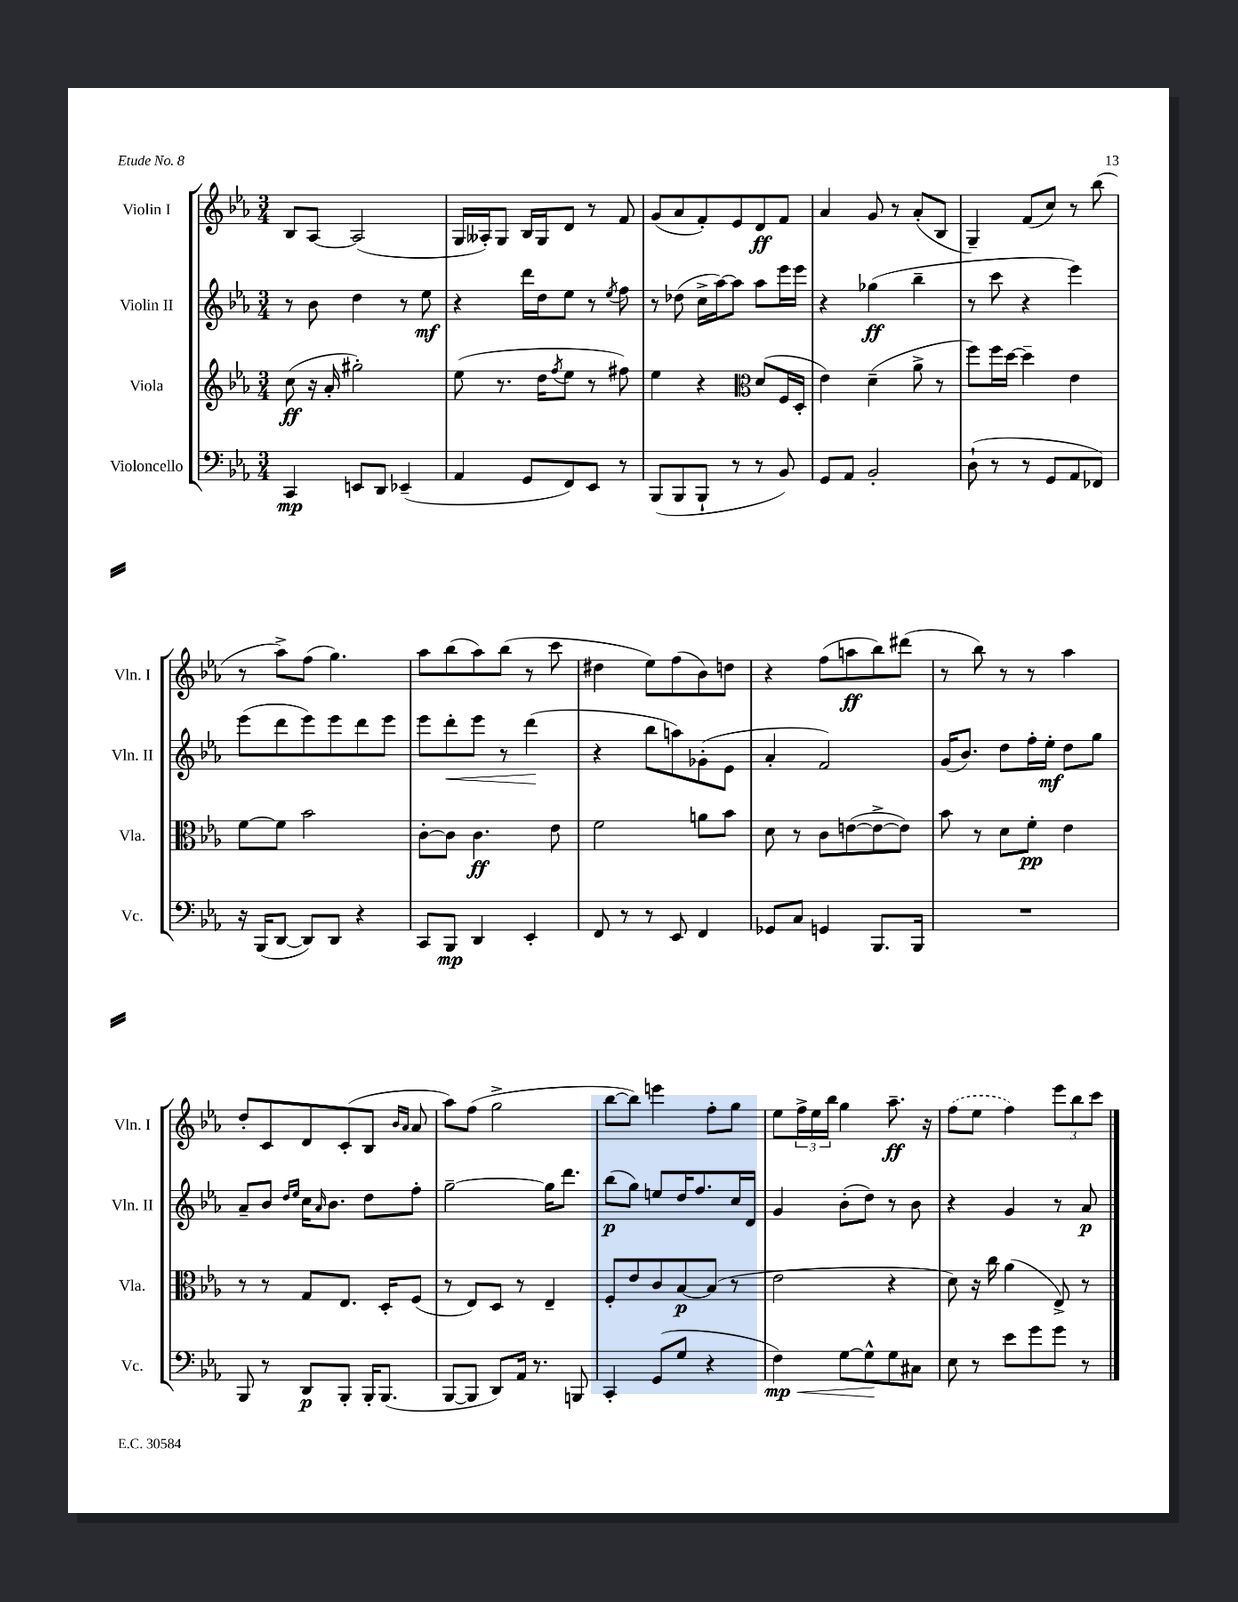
<<
\new StaffGroup <<
\new Staff = "s0" \with { instrumentName = "Violin I" shortInstrumentName = "Vln. I" } {
    \clef treble \key ees \major \numericTimeSignature \time 3/4
    bes8 aes8~ aes2( |
    g16 aeses16-.) g8 bes16 g16 d'8 r8 f'8 |
    g'8( aes'8 f'8-.) ees'8 d'8\ff f'8 |
    aes'4 g'8 r8 aes'8-.( bes8 |
    g4--) f'8( c''8) r8 bes''8( |
    r8 aes''8->) f''8( g''4.) |
    aes''8 bes''8( aes''8) bes''8( r8 c'''8 |
    dis''4 ees''8) f''8( bes'8) d''8 |
    r4 f''8( a''8\ff bes''8) dis'''8( |
    r8 bes''8) r8 r8 aes''4 |
    d''8-. c'8 d'8 c'8-.( bes8 \grace { bes'16 aes'16 } aes'8 |
    aes''8) f''8( g''2-> |
    bes''8~ bes''8) e'''4 f''8-. g''8 |
    ees''8 \tuplet 3/2 { f''16-> ees''16 bes''16 } g''4 aes''8.--\ff r16 |
    \once \slurDashed f''8( ees''8 f''4) \tuplet 3/2 { ees'''8 bes''8 c'''8 } \bar "|." |
}
\new Staff = "s1" \with { instrumentName = "Violin II" shortInstrumentName = "Vln. II" } {
    \clef treble \key ees \major \numericTimeSignature \time 3/4
    r8 bes'8 d''4 r8 ees''8\mf |
    r4 d'''16 d''16 ees''8 r8 \acciaccatura { ees''8 } f''8 |
    r8 des''8( c''16-> aes''16~) aes''8 aes''8 ees'''16 ees'''16 |
    r4 ges''4\ff( bes''4-- |
    r8 c'''8 r4 ees'''4) |
    ees'''8( d'''8 ees'''8) ees'''8 d'''8 ees'''8 |
    ees'''8 d'''8-.\< ees'''8 r8 d'''4\!( |
    r4 bes''8 a''8) ges'8-.( ees'8 |
    aes'4-. f'2) |
    g'16( bes'8.) d''8 f''16-. ees''16-.\mf d''8 g''8 |
    aes'8-- bes'8 \grace { d''16 ees''16 } c''16 \grace { aes'16 } bes'8. d''8 f''8-. |
    g''2~-- g''16 d'''8. |
    bes''8\p( g''8) e''8 d''16 f''8. c''16 d'16 |
    g'4 bes'8-.( d''8) r8 bes'8 |
    r4 g'4 r8 aes'8\p \bar "|." |
}
\new Staff = "s2" \with { instrumentName = "Viola" shortInstrumentName = "Vla." } {
    \clef treble \key ees \major \numericTimeSignature \time 3/4
    c''8\ff( r16 aes'16-. gis''2-.) |
    ees''8( r8. d''16 \acciaccatura { f''8 } ees''8 r8 fis''8) |
    ees''4 r4 \clef alto d'8( f16 d16-. |
    ees'4) d'4--( aes'8-> r8 |
    f''8) f''16 d''16~ d''4-- ees'4 |
    f'8~ f'8 bes'2 |
    c'8~-. c'8 c'4.\ff ees'8 |
    f'2 a'8 bes'8 |
    d'8 r8 c'8 e'8~( e'8~-> e'8) |
    bes'8 r8 d'8 f'8-.\pp ees'4 |
    r8 r8 g8 ees8. d16-. f8( |
    r8 ees8) d8 r8 ees4-- |
    f8-. ees'8 c'8 bes8~\p bes8( r8 |
    ees'2 r4 |
    d'8) r16 c''16 aes'4( ees8->) r8 \bar "|." |
}
\new Staff = "s3" \with { instrumentName = "Violoncello" shortInstrumentName = "Vc." } {
    \clef bass \key ees \major \numericTimeSignature \time 3/4
    c,4\mp e,8 d,8 ees,4--( |
    aes,4 g,8 f,8) ees,8 r8 |
    bes,,8( bes,,8 bes,,8-! r8 r8 bes,8) |
    g,8 aes,8 bes,2-. |
    d8-!( r8 r8 g,8 aes,8 fes,8) |
    r16 bes,,16( d,8~ d,8) d,8 r4 |
    c,8 bes,,8\mp d,4 ees,4-. |
    f,8 r8 r8 ees,8 f,4 |
    ges,8 c8 g,4 bes,,8. bes,,16 |
    R2. |
    bes,,8 r8 d,8\p bes,,8-. bes,,16-. bes,,8.( |
    bes,,8~ bes,,8 d,8) aes,16 r8. b,,8 |
    c,4-. g,8( g8 r4 |
    f4\mp\<) g8~ g8-^\! g8 cis8 |
    ees8 r8 ees'8 g'8 g'8 r8 \bar "|." |
}
>>
>>
\layout { \context { \Score \remove "Bar_number_engraver" } }
